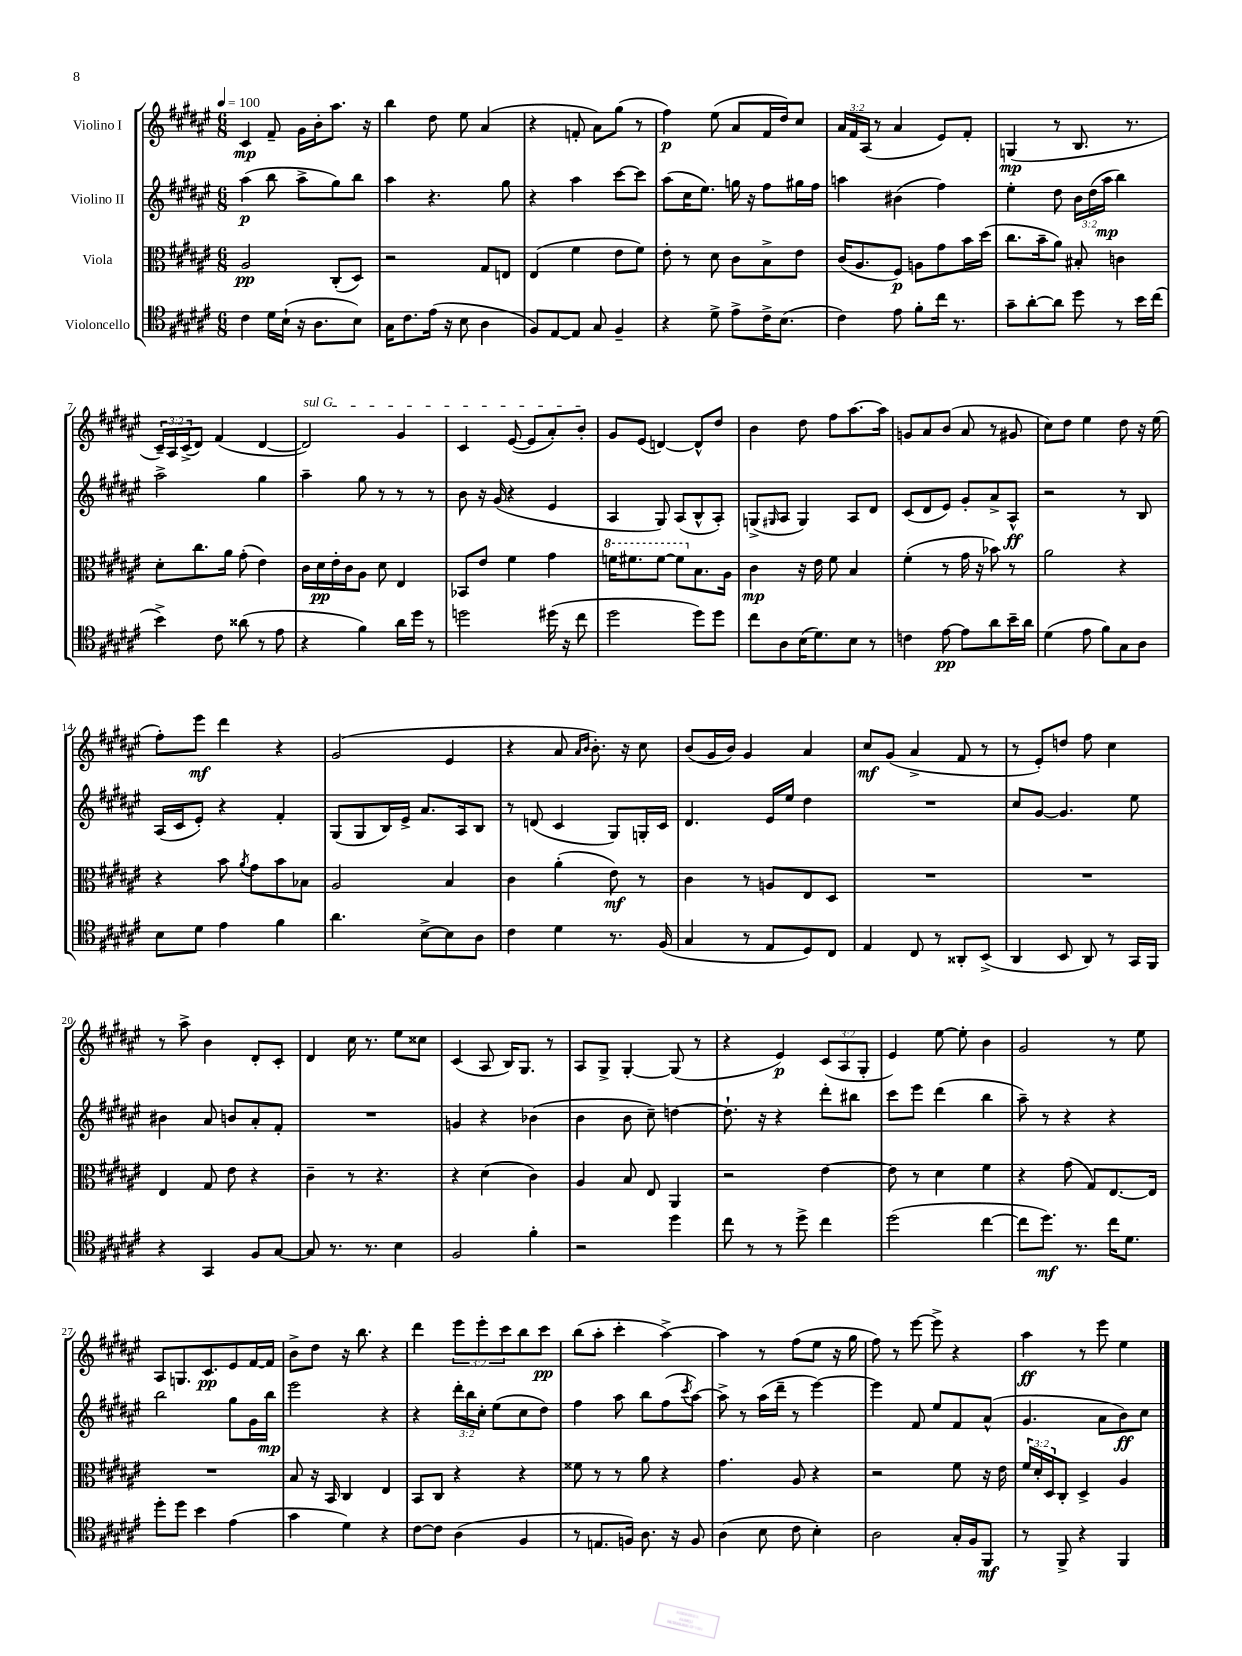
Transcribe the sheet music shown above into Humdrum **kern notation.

**kern	**dynam	**kern	**dynam	**kern	**dynam	**kern	**dynam
*part4	*part4	*part3	*part3	*part2	*part2	*part1	*part1
*staff4	*staff4	*staff3	*staff3	*staff2	*staff2	*staff1	*staff1
*I"Violoncello	*	*I"Viola	*	*I"Violino II	*	*I"Violino I	*
*clefC4	*	*clefC3	*	*clefG2	*	*clefG2	*
*k[f#c#g#d#a#e#]	*	*k[f#c#g#d#a#e#]	*	*k[f#c#g#d#a#e#]	*	*k[f#c#g#d#a#e#]	*
*M6/8	*	*M6/8	*	*M6/8	*	*M6/8	*
*MM100	*	*MM100	*	*MM100	*	*MM100	*
=1	=1	=1	=1	=1	=1	=1	=1
4c#\	.	2A#/	pp	(4aa#\	p	4c#/	mp
16d#\LL	.	.	.	8bb\	.	8f#~/	.
(16B`\JJ	.	.	.	.	.	.	.
16r	.	.	.	8aa#^\L	.	16g#\LL	.
8.A#\L	.	.	.	.	.	16b'\J	.
.	.	(8C#'/L	.	8gg#\)	.	8.aa#\J	.
8B\J)	.	8D#/J)	.	8bb\J	.	.	.
.	.	.	.	.	.	16r	.
=2	=2	=2	=2	=2	=2	=2	=2
16G#\KL	.	2r	.	4aa#\	.	4bb\	.
8.c#\	.	.	.	.	.	.	.
(16e#\Jk	.	.	.	4.r	.	8dd#\	.
16r	.	.	.	.	.	.	.
8B\	.	.	.	.	.	8ee#\	.
4A#\	.	8G#/L	.	.	.	(4a#/	.
.	.	8En/J	.	8gg#\	.	.	.
=3	=3	=3	=3	=3	=3	=3	=3
8F#/L)	.	(4E#/	.	4r	.	4r	.
[8E#/	.	.	.	.	.	.	.
8E#/J]	.	4f#\	.	4aa#\	.	8fn'/	.
8G#/	.	.	.	.	.	8a#\L)	.
4F#~/	.	8e#\L	.	[8ccc#\L	.	(8gg#\J	.
.	.	8f#\J)	.	8ccc#\J]	.	8r	.
=4	=4	=4	=4	=4	=4	=4	=4
4r	.	8e#'\	.	(8aa#\L	.	4ff#\)	p
.	.	8r	.	16cc#\K	.	.	.
.	.	.	.	8.ee#\J)	.	.	.
8d#^\	.	8d#\	.	.	.	(8ee#\	.
8e#^\L	.	8c#\L	.	16ggn\	.	8a#/L	.
.	.	.	.	16r	.	.	.
16c#^\K	.	8B^\	.	8ff#\L	.	16f#/L	.
(8.B\J	.	.	.	.	.	16dd#/J)	.
.	.	8e#\J	.	16gg#X\L	.	8cc#/J	.
.	.	.	.	16ff#\JJ	.	.	.
=5	=5	=5	=5	=5	=5	=5	=5
4c#\)	.	(16c#/KL	.	4aan\	.	24a#/LL	.
.	.	.	.	.	.	24f#/	.
.	.	8.A#/	.	.	.	.	.
.	.	.	.	.	.	(24A#/JJ	.
.	.	.	.	.	.	8r	.
8e#\	.	8F#/J)	p	(4b#X\	.	4a#/	.
8f#'\L	.	8An\L	.	.	.	.	.
16cc#\Jk	.	8g#\	.	4ff#\)	.	8e#/L)	.
8.r	.	.	.	.	.	.	.
.	.	16b\L	.	.	.	8f#'/J	.
.	.	(16dd#\JJ	.	.	.	.	.
=6	=6	=6	=6	=6	=6	=6	=6
8g#~\L	.	8.cc#\L	.	4ee#'\	.	(4Gn/	mp
[8a#'\	.	.	.	.	.	.	.
.	.	16b~\k	.	.	.	.	.
8a#\J]	.	8a#\J)	.	8dd#\	.	8r	.
8dd#\	.	8B#X'/	.	24b\LL	.	8.B/	.
.	.	.	.	(24dd#\	.	.	.
.	.	.	.	24aa#\JJ	mp	.	.
8r	.	4cn\	.	4bb\)	.	.	.
.	.	.	.	.	.	8.r	.
16b\LL	.	.	.	.	.	.	.
(16cc#\JJ	.	.	.	.	.	.	.
!!LO:LB:g=z
=7	=7	=7	=7	=7	=7	=7	=7
4b^\)	.	8d#'\L	.	2aa#^\	.	24c#~/LL)	.
.	.	.	.	.	.	24A#/	.
.	.	.	.	.	.	(24c#^/J	.
.	.	8.cc#\	.	.	.	8d#/J)	.
8c#\	.	.	.	.	.	(4f#/	.
.	.	16a#\Jk	.	.	.	.	.
(8a##X\	.	(8g#'\	.	.	.	.	.
8r	.	4e#\)	.	4gg#\	.	[4d#/	.
8e#\	.	.	.	.	.	.	.
=8	=8	=8	=8	=8	=8	=8	=8
!	!	!	!	!	!	!LO:TX:a:i:t=sul G	!
4r	.	16c#\LL	.	4aa#~\	.	2d#/])	.
.	.	16d#\	pp	.	.	.	.
.	.	16e#'\	.	.	.	.	.
.	.	16c#\J	.	.	.	.	.
4f#\)	.	8A#\J	.	8gg#\	.	.	.
.	.	8d#\	.	8r	.	.	.
16a#\LL	.	4E#/	.	8r	.	4g#/	.
16dd#\JJ	.	.	.	.	.	.	.
8r	.	.	.	8r	.	.	.
=9	=9	=9	=9	=9	=9	=9	=9
2ddn\	.	8BB-X/L	.	8b\	.	4c#/	.
.	.	8e#/J	.	16r	.	.	.
.	.	.	.	(16g#/	.	.	.
.	.	4f#\	.	4r	.	([8e#/	.
.	.	.	.	.	.	8e#/L]	.
(16dd#X\	.	4g#\	.	4e#/	.	8a#'/)	.
16r	.	.	.	.	.	.	.
8cc#\	.	.	.	.	.	8b'/J	.
=10	=10	=10	=10	=10	=10	=10	=10
*	*	*8va	*	*	*	*	*
2dd#\	.	16ffn\KL	.	4A#/	.	8g#/L	.
.	.	8.ff#X\	.	.	.	.	.
.	.	.	.	.	.	(8e#/J	.
.	.	[8ff#\J	.	8G#/)	.	[4dn/)	.
.	.	8ff#\L]	.	(8A#/L	.	.	.
*	*	*X8va	*	*	*	*	*
8dd#\L)	.	8.B\	.	8B^^/	.	8d^^/L]	.
8dd#\J	.	.	.	8A#'/J)	.	8dd#/J	.
.	.	16A#\Jk	.	.	.	.	.
=11	=11	=11	=11	=11	=11	=11	=11
8cc#\L	.	4c#\	mp	(8Gn^/L	.	4b\	.
.	.	.	.	16qqG#X/	.	.	.
8A#\	.	.	.	8A#/J	.	.	.
(16B\K	.	16r	.	4G#/)	.	8dd#\	.
8.d#\)	.	16e#\	.	.	.	.	.
.	.	8f#\	.	.	.	8ff#\L	.
8B\J	.	4B/	.	8A#/L	.	[8.aa#\	.
8r	.	.	.	8d#/J	.	.	.
.	.	.	.	.	.	16aa#\Jk]	.
=12	=12	=12	=12	=12	=12	=12	=12
4cn\	.	(4f#'\	.	(8c#/L	.	8gn/L	.
.	.	.	.	8d#/	.	8a#/	.
[8e#\	pp	8r	.	8e#/J)	.	(8b/J	.
8e#\L]	.	16g#\	.	8g#'/L	.	8a#/	.
.	.	16r	.	.	.	.	.
8a#\	.	8b-X\)	.	8a#^/	.	8r	.
16b~\L	.	8r	.	8A#^^/J	ff	8g#X/	.
16a#\JJ	.	.	.	.	.	.	.
=13	=13	=13	=13	=13	=13	=13	=13
(4d#\	.	2a#\	.	2r	.	8cc#\L)	.
.	.	.	.	.	.	8dd#\J	.
8e#\	.	.	.	.	.	4ee#\	.
8f#\L)	.	.	.	.	.	.	.
8G#\	.	4r	.	8r	.	8dd#\	.
8A#\J	.	.	.	8B/	.	16r	.
.	.	.	.	.	.	(16ee#\	.
!!LO:LB:g=z
=14	=14	=14	=14	=14	=14	=14	=14
8B\L	.	4r	.	(16A#/LL	.	8ff#'\L)	.
.	.	.	.	16c#/J	.	.	.
8d#\J	.	.	.	8e#'/J)	.	8eee#\J	mf
4e#\	.	8b\	.	4r	.	4ddd#\	.
.	.	8qa#/	.	.	.	.	.
.	.	8g#\L	.	.	.	.	.
4f#\	.	8b\	.	4f#'/	.	4r	.
.	.	8B-X\J	.	.	.	.	.
=15	=15	=15	=15	=15	=15	=15	=15
4.a#\	.	2A#/	.	(8G#/L	.	(2g#/	.
.	.	.	.	8G#/	.	.	.
.	.	.	.	16B/L)	.	.	.
.	.	.	.	16e#^/JJ	.	.	.
[8B^\L	.	.	.	8.a#/L	.	.	.
8B\]	.	4B/	.	.	.	4e#/	.
.	.	.	.	16A#/k	.	.	.
8A#\J	.	.	.	8B/J	.	.	.
=16	=16	=16	=16	=16	=16	=16	=16
4c#\	.	4c#\	.	8r	.	4r	.
.	.	.	.	(8dn/	.	.	.
4d#\	.	(4a#'\	.	4c#/	.	8a#/	.
.	.	.	.	.	.	16qqa#/LL	.
.	.	.	.	.	.	16qqb/JJ	.
.	.	.	.	.	.	8.b'\)	.
8.r	.	8e#\)	mf	8G#/L)	.	.	.
.	.	.	.	.	.	16r	.
.	.	8r	.	16Gn'/L	.	8cc#\	.
(16F#/	.	.	.	16c#/JJ	.	.	.
=17	=17	=17	=17	=17	=17	=17	=17
4G#/	.	4c#\	.	4.d#/	.	(8b/L	.
.	.	.	.	.	.	16g#/L	.
.	.	.	.	.	.	16b/JJ)	.
8r	.	8r	.	.	.	4g#/	.
8E#/L	.	8An/L	.	16e#/LL	.	.	.
.	.	.	.	16ee#/JJ	.	.	.
8D#/)	.	8E#/	.	4dd#\	.	4a#/	.
8C#/J	.	8D#/J	.	.	.	.	.
=18	=18	=18	=18	=18	=18	=18	=18
4E#/	.	2.r	.	2.r	.	8cc#/L	mf
.	.	.	.	.	.	(8g#/J	.
8C#/	.	.	.	.	.	4a#^/	.
8r	.	.	.	.	.	.	.
8AA##X'/L	.	.	.	.	.	8f#/	.
(8BB^/J	.	.	.	.	.	8r	.
=19	=19	=19	=19	=19	=19	=19	=19
4AA#/	.	2.r	.	8cc#/L	.	8r	.
.	.	.	.	[8g#/J	.	8e#'/L)	.
8BB/	.	.	.	4.g#/]	.	8ddn/J	.
8AA#/)	.	.	.	.	.	8ff#\	.
8r	.	.	.	.	.	4cc#\	.
16GG#/LL	.	.	.	8ee#\	.	.	.
16FF#/JJ	.	.	.	.	.	.	.
!!LO:LB:g=z
=20	=20	=20	=20	=20	=20	=20	=20
4r	.	4E#/	.	4b#X\	.	8r	.
.	.	.	.	.	.	8aa#^\	.
4GG#/	.	8G#/	.	8a#/	.	4b\	.
.	.	8e#\	.	8bn/L	.	.	.
8F#/L	.	4r	.	8a#'/	.	8d#'/L	.
[8G#/J	.	.	.	8f#'/J	.	8c#'/J	.
=21	=21	=21	=21	=21	=21	=21	=21
8G#/]	.	4c#~\	.	2.r	.	4d#/	.
8.r	.	.	.	.	.	.	.
.	.	8r	.	.	.	16cc#\	.
8.r	.	.	.	.	.	8.r	.
.	.	4.r	.	.	.	.	.
4B\	.	.	.	.	.	8ee#\L	.
.	.	.	.	.	.	8cc##X\J	.
=22	=22	=22	=22	=22	=22	=22	=22
2F#/	.	4r	.	4gn/	.	(4c#/	.
.	.	(4d#\	.	4r	.	8A#/	.
.	.	.	.	.	.	16B/KL)	.
.	.	.	.	.	.	8.G#/J	.
4f#'\	.	4c#\)	.	(4b-X\	.	.	.
.	.	.	.	.	.	8r	.
=23	=23	=23	=23	=23	=23	=23	=23
2r	.	4A#/	.	4b\	.	8A#/L	.
.	.	.	.	.	.	8G#^/J	.
.	.	8B/	.	8b\	.	[4G#'/	.
.	.	8E#/	.	8cc#~\)	.	.	.
4dd#\	.	4AA#/	.	[4ddn\	.	(8G#/]	.
.	.	.	.	.	.	8r	.
=24	=24	=24	=24	=24	=24	=24	=24
8cc#\	.	2r	.	8.dd`\]	.	4r	.
8r	.	.	.	.	.	.	.
.	.	.	.	16r	.	.	.
8r	.	.	.	4r	.	4e#/)	p
8dd#^\	.	.	.	.	.	.	.
4cc#\	.	[4e#\	.	8ddd#'\L	.	(12c#/L	.
.	.	.	.	.	.	12A#/	.
.	.	.	.	8bb#X\J	.	.	.
.	.	.	.	.	.	12G#'/J	.
=25	=25	=25	=25	=25	=25	=25	=25
(2dd#\	.	8e#\]	.	8ccc#\L	.	4e#/)	.
.	.	8r	.	8eee#\J	.	.	.
.	.	4d#\	.	(4ddd#\	.	[8ee#\	.
.	.	.	.	.	.	8ee#'\]	.
[4cc#\	.	4f#\	.	4bb\	.	4b\	.
=26	=26	=26	=26	=26	=26	=26	=26
8cc#\L]	.	4r	.	8aa#~\)	.	2g#/	.
8.dd#\J)	mf	.	.	8r	.	.	.
.	.	(8g#\	.	4r	.	.	.
8.r	.	.	.	.	.	.	.
.	.	8G#/L)	.	.	.	.	.
16cc#\KL	.	[8.E#/	.	4r	.	8r	.
8.d#\J	.	.	.	.	.	.	.
.	.	.	.	.	.	8ee#\	.
.	.	16E#/Jk]	.	.	.	.	.
!!LO:LB:g=z
=27	=27	=27	=27	=27	=27	=27	=27
8dd#'\L	.	2.r	.	2bb\	.	8A#/L	.
8dd#\J	.	.	.	.	.	8.Gn/	.
4b\	.	.	.	.	.	.	.
.	.	.	.	.	.	8.c#/	pp
(4e#\	.	.	.	8gg#\L	.	8e#/	.
.	.	.	.	16g#\L	.	[16f#/L	.
.	.	.	.	16bb\JJ	mp	16f#/JJ]	.
=28	=28	=28	=28	=28	=28	=28	=28
4g#\	.	8B/	.	2eee#\	.	8b^\L	.
.	.	16r	.	.	.	8dd#\J	.
.	.	16BB/	.	.	.	.	.
4d#\)	.	4C#/	.	.	.	16r	.
.	.	.	.	.	.	8.bb\	.
4r	.	4E#/	.	4r	.	4r	.
=29	=29	=29	=29	=29	=29	=29	=29
[8c#\L	.	8BB/L	.	4r	.	4ddd#\	.
8c#\J]	.	8C#/J	.	.	.	.	.
(4A#\	.	4r	.	24ddd#'\LL	.	12eee#\L	.
.	.	.	.	24bb\	.	.	.
.	.	.	.	24cc#'\JJ	.	12eee#'\	.
.	.	.	.	(8ee#\L	.	.	.
.	.	.	.	.	.	12ccc#\	.
4F#/	.	4r	.	8cc#\	.	8bb\	.
.	.	.	.	8dd#\J)	.	8ccc#\J	pp
=30	=30	=30	=30	=30	=30	=30	=30
8r	.	8f##X\	.	4ff#\	.	(8bb\L	.
8.En/L	.	8r	.	.	.	8aa#'\J	.
.	.	8r	.	8aa#\	.	4ccc#'\	.
16Fn/Jk)	.	.	.	.	.	.	.
8.A#\	.	8a#\	.	8bb\L	.	.	.
.	.	4r	.	(8ff#\	.	[4aa#^\)	.
16r	.	.	.	.	.	.	.
.	.	.	.	8qccc#/	.	.	.
8F/	.	.	.	[8aa#\J)	.	.	.
=31	=31	=31	=31	=31	=31	=31	=31
(4A#\	.	4.g#\	.	8aa#^\]	.	4aa#\]	.
.	.	.	.	8r	.	.	.
8B\	.	.	.	(16aa#\LL	.	8r	.
.	.	.	.	16ddd#~\JJ	.	.	.
8c#\	.	8A#/	.	8r	.	(8ff#\L	.
4B'\)	.	4r	.	[4eee#\)	.	8ee#\J	.
.	.	.	.	.	.	16r	.
.	.	.	.	.	.	16gg#\	.
=32	=32	=32	=32	=32	=32	=32	=32
2A#\	.	2r	.	4eee#\]	.	8ff#\)	.
.	.	.	.	.	.	8r	.
.	.	.	.	8f#/	.	[8eee#\	.
.	.	.	.	8ee#/L	.	8eee#^\]	.
16G#'/LL	.	8f#\	.	8f#/	.	4r	.
16F#/J	.	.	.	.	.	.	.
8FF#/J	mf	16r	.	(8a#^^/J	.	.	.
.	.	16e#\	.	.	.	.	.
=33	=33	=33	=33	=33	=33	=33	=33
8r	.	24f#/LL	.	4.g#/	.	4aa#\	ff
.	.	24d#'/	.	.	.	.	.
.	.	24D#/J	.	.	.	.	.
8FF#^/	.	8C#'/J	.	.	.	.	.
4r	.	4D#^/	.	.	.	8r	.
.	.	.	.	8a#\L	.	8eee#\	.
4FF#/	.	4A#/	.	8b\)	ff	4ee#\	.
.	.	.	.	8cc#\J	.	.	.
==	==	==	==	==	==	==	==
*-	*-	*-	*-	*-	*-	*-	*-
